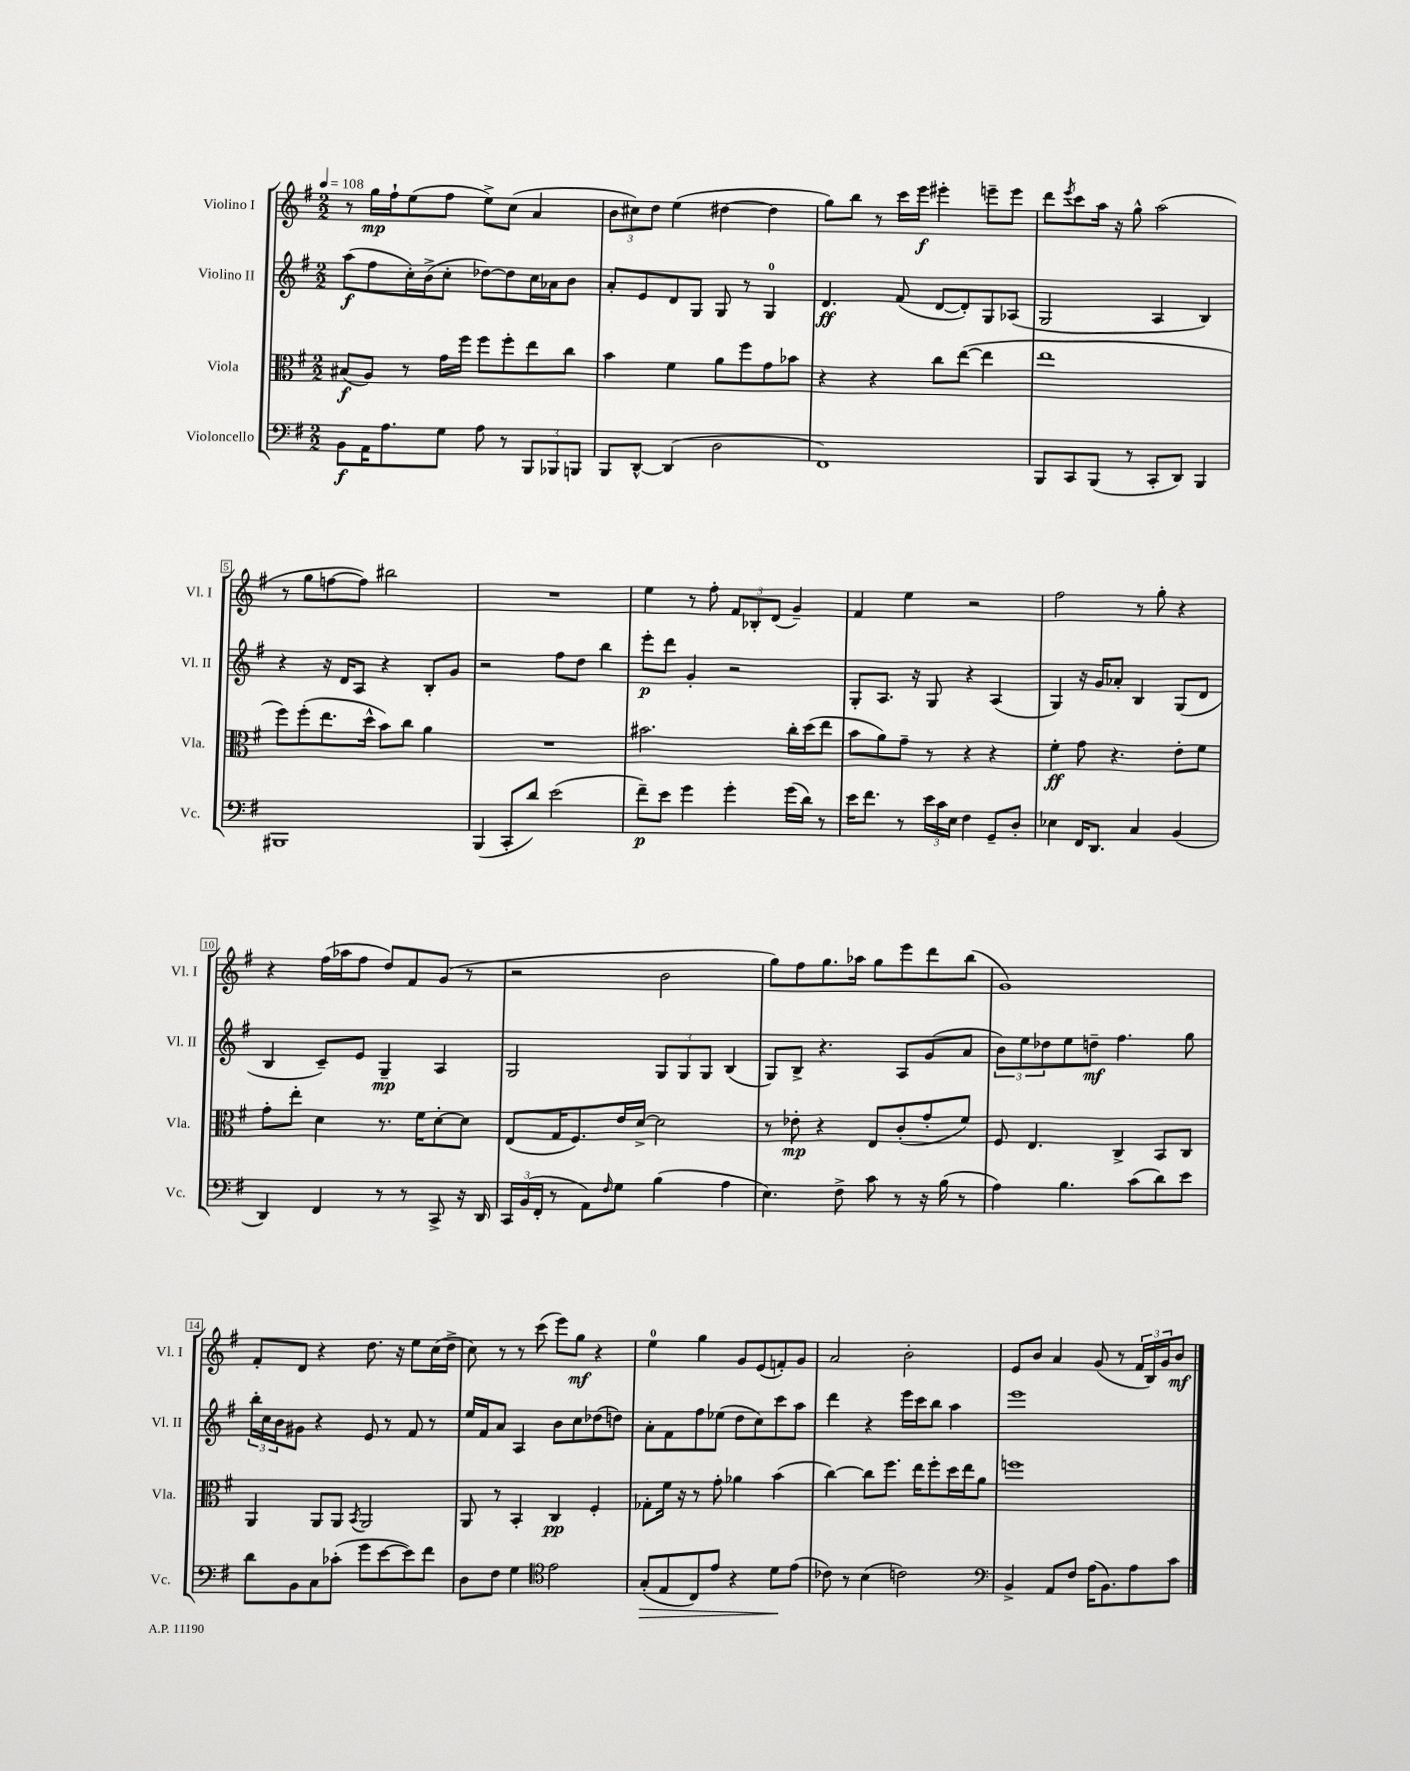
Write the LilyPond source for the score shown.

<<
\new StaffGroup <<
\new Staff = "s0" \with { instrumentName = "Violino I" shortInstrumentName = "Vl. I" } {
    \clef treble \key g \major \numericTimeSignature \time 2/2 \tempo 4 = 108
    r8 g''16\mp fis''16-! e''8( fis''8 e''8->) c''8( a'4 |
    \tuplet 3/2 { b'8 cis''8) d''8 } e''4( dis''4~ dis''4 |
    g''8) b''8 r8 c'''16 e'''16\f eis'''4-. e'''8-- e'''8 |
    d'''8 \acciaccatura { e'''8 } c'''8 a''16 r16 g''8-^ a''2( |
    r8 g''8 f''8~ f''8) bis''2 |
    R1 |
    e''4 r8 fis''8-. \tuplet 3/2 { fis'8 bes8-. d'8( } g'4--) |
    fis'4 e''4 r2 |
    fis''2 r8 g''8-. r4 |
    r4 fis''16( aes''16 fis''8 d''8) fis'8 g'8( r8 |
    r2 b'2 |
    g''8) fis''8 g''8. aes''16 g''8 e'''8 d'''8 b''8( |
    g'1) |
    fis'8-. d'8 r4 d''8. r16 e''8 c''16( d''16-> |
    c''8) r8 r8 c'''8( e'''8) g''8\mf r4 |
    e''4-0 g''4 g'8 e'8( f'8-.) g'8 |
    a'2 b'2-. |
    e'8 b'8 a'4 g'8( r8 \tuplet 3/2 { fis'16 b16) g'16 } b'8\mf \bar "|." |
}
\new Staff = "s1" \with { instrumentName = "Violino II" shortInstrumentName = "Vl. II" } {
    \clef treble \key g \major \numericTimeSignature \time 2/2
    a''8\f( fis''8 c''16-.) b'16->( c''8-. des''8~) des''8 c''16 aes'16 b'8 |
    a'8-. e'8 d'8 g8 g8 r8 g4-0 |
    d'4.\ff fis'8( d'8~ d'8-.) g8 aes8( |
    g2 a4 b4) |
    r4 r16 d'16 a8 r4 b8-. g'8 |
    r2 fis''8 d''8 b''4 |
    e'''8-.\p d'''8 g'4-. r2 |
    g8-. a8. r16 g8 r4 a4( |
    g4) r16 g'16 aes'8-. b4 g8( d'8 |
    b4 c'8--) e'8 g4--\mp a4 |
    g2 \tuplet 3/2 { g8 g8 g8 } b4( |
    g8) b8-> r4. a8 g'8( a'8 |
    \tuplet 3/2 { b'8) e''8 des''8 } e''8 d''8--\mf fis''4. g''8 |
    \tuplet 3/2 { b''16-. c''16 b'16 } gis'8 r4 e'8 r8 fis'8 r8 |
    e''16 fis'16 a'8 a4 b'8 c''8 des''8( d''8) |
    a'8-. fis'8 fis''8 ees''8( d''8 c''8) c'''8 a''8 |
    d'''4 r4 e'''16 c'''16 b''8 a''4 |
    e'''1 \bar "|." |
}
\new Staff = "s2" \with { instrumentName = "Viola" shortInstrumentName = "Vla." } {
    \clef alto \key g \major \numericTimeSignature \time 2/2
    bis8\f( a8) r8 g'16 fis''16 fis''8 fis''8-. e''8 c''8 |
    b'4 fis'4 a'8 fis''8 g'8 bes'8 |
    r4 r4 c''8 e''8~( e''4 |
    e''1 |
    fis''8) fis''8-.( e''8. d''16-^ b'8) c''8 a'4 |
    R1 |
    bis'2. c''16-. d''16( e''8 |
    b'8 a'8) g'8-- r8 r4 r4 |
    fis'4-.\ff g'8 r4. e'8-. fis'8 |
    g'8-. e''8-. d'4 r8. fis'16 d'8~-. d'8 |
    e8( g16 fis8.) e'16 d'16~-> d'2 |
    r8 ees'8-.\mp r4 e8 c'8-.( g'8-. fis'8) |
    fis8 e4. c4-> b,8 c8 |
    a,4 a,8 a,8 \acciaccatura { b,8 } a,2 |
    a,8 r8 b,4-. c4\pp fis4-. |
    ges8-. fis'16 r16 r8 g'8-. aes'4 b'4( |
    c''4~) c''8 fis''8. e''16 fis''8-. d''16 e''16 a'8 |
    f''1 \bar "|." |
}
\new Staff = "s3" \with { instrumentName = "Violoncello" shortInstrumentName = "Vc." } {
    \clef bass \key g \major \numericTimeSignature \time 2/2
    b,8\f a,16 a8. g8 a8 r8 \tuplet 3/2 { b,,8 bes,,8 b,,8 } |
    b,,8 d,8~-^ d,4( d2 |
    fis,1) |
    b,,8 c,8 b,,8( r8 c,8-. d,8) b,,4 |
    bis,,1 |
    b,,4( c,8-. d'8) e'2( |
    fis'8--\p) e'8 g'4 g'4-. g'16( d'16) r8 |
    e'16 fis'8. r8 \tuplet 3/2 { e'16 c'16 e16 } fis4 g,8-- d8-. |
    ees4 fis,16 d,8. c4 b,4( |
    d,4) fis,4 r8 r8 c,8-> r16 d,16 |
    \tuplet 3/2 { c,16 b,16( fis,16-. } r8 a,8) \grace { fis16 } g8 b4( a4 |
    e4.) fis8-> c'8 r8 r16 b16( r8 |
    a4) b4. c'8( d'8) e'8 |
    d'8 b,8 c8 ces'8-.( g'8 e'8~ e'8) fis'8 |
    d8 fis8 g4 \clef tenor e'2 |
    g8-.\>( e8 c8) e'8 r4 d'8\! e'8( |
    ces'8) r8 b4( c'2) |
    \clef bass b,4-> a,8 fis8 a16( b,8.) a8 c'8 \bar "|." |
}
>>
>>
\layout { \context { \Score \override BarNumber.stencil = #(make-stencil-boxer 0.1 0.3 ly:text-interface::print) } }
